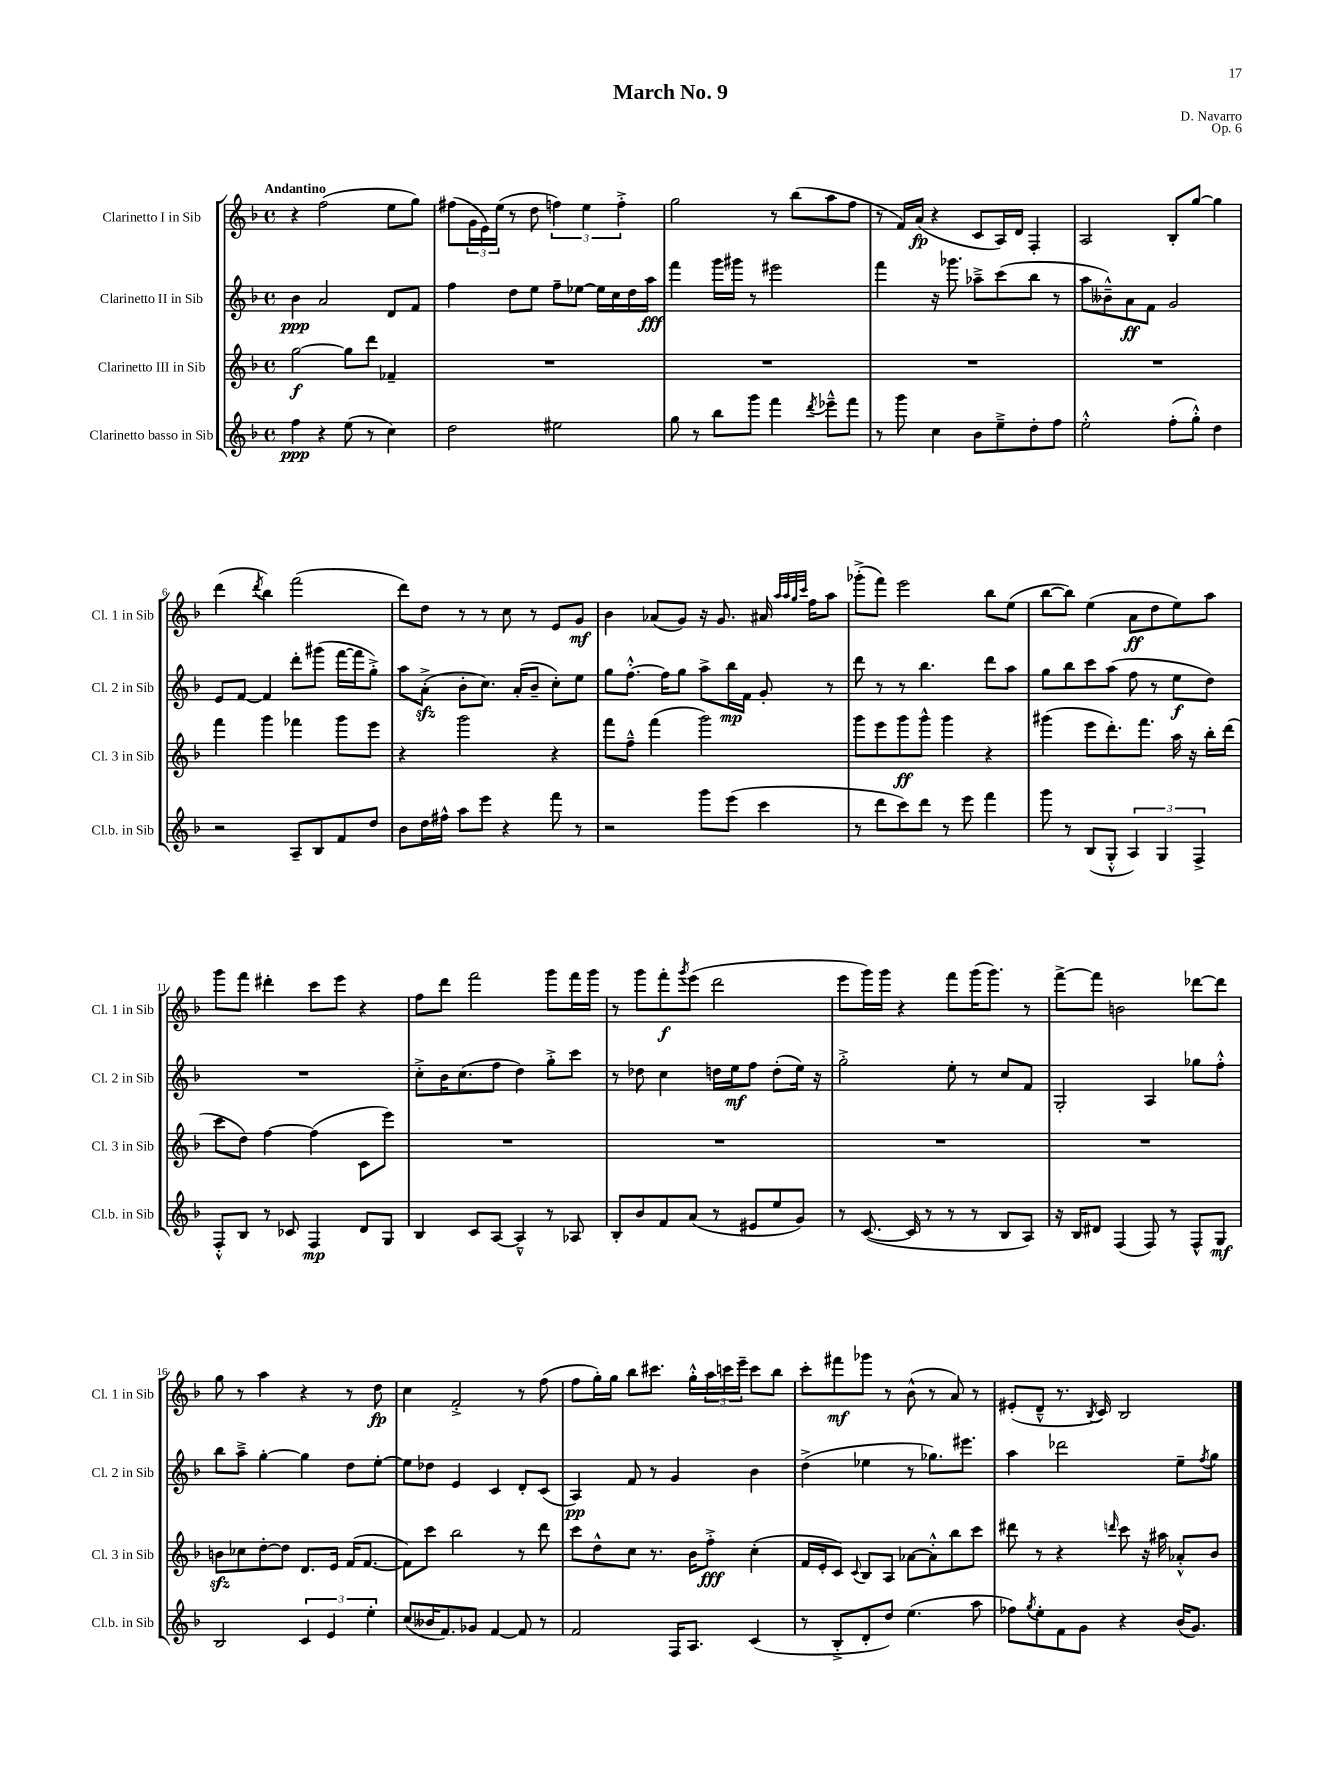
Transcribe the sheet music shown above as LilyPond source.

\header { title = "March No. 9" composer = "D. Navarro" opus = "Op. 6" }
<<
\new StaffGroup <<
\new Staff = "s0" \with { instrumentName = "Clarinetto I in Sib" shortInstrumentName = "Cl. 1 in Sib" } {
    \clef treble \key f \major \defaultTimeSignature \time 4/4 \tempo "Andantino"
    r4 f''2( e''8 g''8) |
    fis''8( \tuplet 3/2 { g'16 e'16) e''16( } r8 d''8 \tuplet 3/2 { f''4) e''4 f''4-.-> } |
    g''2 r8 bes''8( a''8 f''8 |
    r8 f'16) a'16\fp( r4 c'8 a16) d'16 f4-. |
    a2 bes8-. g''8~ g''4 |
    d'''4( \acciaccatura { d'''8 } bes''4) f'''2( |
    d'''8) d''8 r8 r8 c''8 r8 e'8 g'8\mf |
    bes'4 aes'8( g'8) r16 g'8. ais'16 \grace { a''32 a''32 g''32 c'''32 } f''16 a''8 |
    ges'''8-.->( f'''8) e'''2 bes''8 e''8( |
    bes''8~ bes''8) e''4( a'8\ff d''8 e''8) a''8 |
    g'''8 f'''8 dis'''4-. c'''8 e'''8 r4 |
    f''8 d'''8 f'''2 g'''8 f'''16 g'''16 |
    r8 g'''8 f'''8-.\f \acciaccatura { g'''8 } e'''8( d'''2 |
    e'''8 g'''16) g'''16 r4 f'''8 g'''16( g'''8.) r8 |
    f'''8~-> f'''8 b'2 des'''8~ des'''8 |
    g''8 r8 a''4 r4 r8 d''8\fp |
    c''4 f'2-.-> r8 f''8( |
    f''8 g''16-.) g''16 bes''8 cis'''8. g''16-.-^ \tuplet 3/2 { a''16 c'''16 e'''16-- } c'''8 bes''8 |
    c'''8-. fis'''8\mf ges'''8 r8 bes'8-^( r8 a'8) r8 |
    eis'8-.( d'8---^ r8. \acciaccatura { bes8 } c'16) bes2 \bar "|." |
}
\new Staff = "s1" \with { instrumentName = "Clarinetto II in Sib" shortInstrumentName = "Cl. 2 in Sib" } {
    \clef treble \key f \major \defaultTimeSignature \time 4/4
    bes'4\ppp a'2 d'8 f'8 |
    f''4 d''8 e''8 f''8-- ees''8~ ees''16 c''16 d''16 a''16\fff |
    f'''4 g'''16 gis'''16 r8 eis'''2 |
    f'''4 r16 ges'''8. aes''8---> c'''8( bes''8 r8 |
    a''8 beses'8---^) a'8\ff f'8 g'2 |
    e'8 f'8~ f'4 d'''8-. gis'''8( f'''16~ f'''16 g''8-.->) |
    a''8 a'8-.->\sfz( bes'8-. c''8.) a'16-.( bes'8-- c''8-.) e''8 |
    g''8 f''8.~-.-^ f''16 g''8 a''8-> bes''16\mp f'16 g'8-. r8 |
    d'''8 r8 r8 bes''4. d'''8 a''8 |
    g''8 bes''8 c'''8 a''8( f''8 r8 e''8\f d''8) |
    R1 |
    c''8-.-> bes'16 c''8.( f''8 d''4) g''8-.-> c'''8 |
    r8 des''8 c''4 d''16 e''16\mf f''8 d''8-.( e''16) r16 |
    g''2-.-> e''8-. r8 c''8 f'8 |
    g2-. a4 ges''8 f''8-.-^ |
    bes''8 a''8---> g''4~-. g''4 d''8 e''8~-. |
    e''8 des''8 e'4 c'4 d'8-. c'8( |
    a4\pp) f'8 r8 g'4 bes'4 |
    d''4->( ees''4 r8 ges''8.) eis'''8. |
    a''4 des'''2 e''8-- \acciaccatura { f''8 } g''8 \bar "|." |
}
\new Staff = "s2" \with { instrumentName = "Clarinetto III in Sib" shortInstrumentName = "Cl. 3 in Sib" } {
    \clef treble \key f \major \defaultTimeSignature \time 4/4
    g''2~\f g''8 d'''8 fes'4-- |
    R1 |
    R1 |
    R1 |
    R1 |
    f'''4 g'''4 fes'''4 g'''8 e'''8 |
    r4 g'''2 r4 |
    f'''8 f''8---^ f'''4( g'''2) |
    g'''8 e'''8 g'''8\ff g'''8-^ g'''4 r4 |
    gis'''4( e'''8 d'''8.-.) f'''8. a''16 r16 bes''16-. d'''16( |
    c'''8 d''8) f''4~ f''4( c'8 e'''8) |
    R1 |
    R1 |
    R1 |
    R1 |
    b'8\sfz ces''8 d''8~-. d''8 d'8. e'16 f'16( f'8.~ |
    f'8) c'''8 bes''2 r8 d'''8 |
    c'''8 d''8-^ c''8 r8. bes'16 f''8-.->\fff c''4-.( |
    f'16 e'16-. c'8) \appoggiatura { c'8 } bes8 a8 aes'8~ aes'8-.-^ bes''8 c'''8 |
    dis'''8 r8 r4 \grace { d'''16 } c'''8 r16 ais''16 aes'8-.-^ bes'8 \bar "|." |
}
\new Staff = "s3" \with { instrumentName = "Clarinetto basso in Sib" shortInstrumentName = "Cl.b. in Sib" } {
    \clef treble \key f \major \defaultTimeSignature \time 4/4
    f''4\ppp r4 e''8( r8 c''4) |
    d''2 eis''2 |
    g''8 r8 bes''8 g'''8 f'''4 \acciaccatura { d'''8 } ees'''8---^ f'''8 |
    r8 g'''8 c''4 bes'8 e''8---> d''8-. f''8 |
    e''2-.-^ f''8-.( g''8-.-^) d''4 |
    r2 a8-- bes8 f'8 d''8 |
    bes'8 d''16 fis''16-^ a''8 e'''8 r4 f'''8 r8 |
    r2 g'''8 e'''8( c'''4 |
    r8 d'''8 c'''8) d'''8 r8 e'''8 f'''4 |
    g'''8 r8 bes8( g8-.-^ \tuplet 3/2 { a4) g4 f4-> } |
    f8-.-^ bes8 r8 ces'8 f4\mp d'8 g8 |
    bes4 c'8 a8~ a4---^ r8 aes8 |
    bes8-. bes'8 f'8 a'8( r8 eis'8 e''8 g'8) |
    r8 c'8.~( c'16 r8 r8 r8 bes8 a8) |
    r16 bes16 dis'8 f4( f8) r8 f8-^ g8\mf |
    bes2 \tuplet 3/2 { c'4 e'4 e''4-. } |
    c''8( beses'16 f'8.) ges'8 f'4~ f'8 r8 |
    f'2 f16 a8. c'4( |
    r8 bes8-.-> d'8-. d''8) e''4.( a''8 |
    fes''8) \acciaccatura { g''8 } e''8-. f'8 g'8 r4 bes'16( g'8.) \bar "|." |
}
>>
>>
